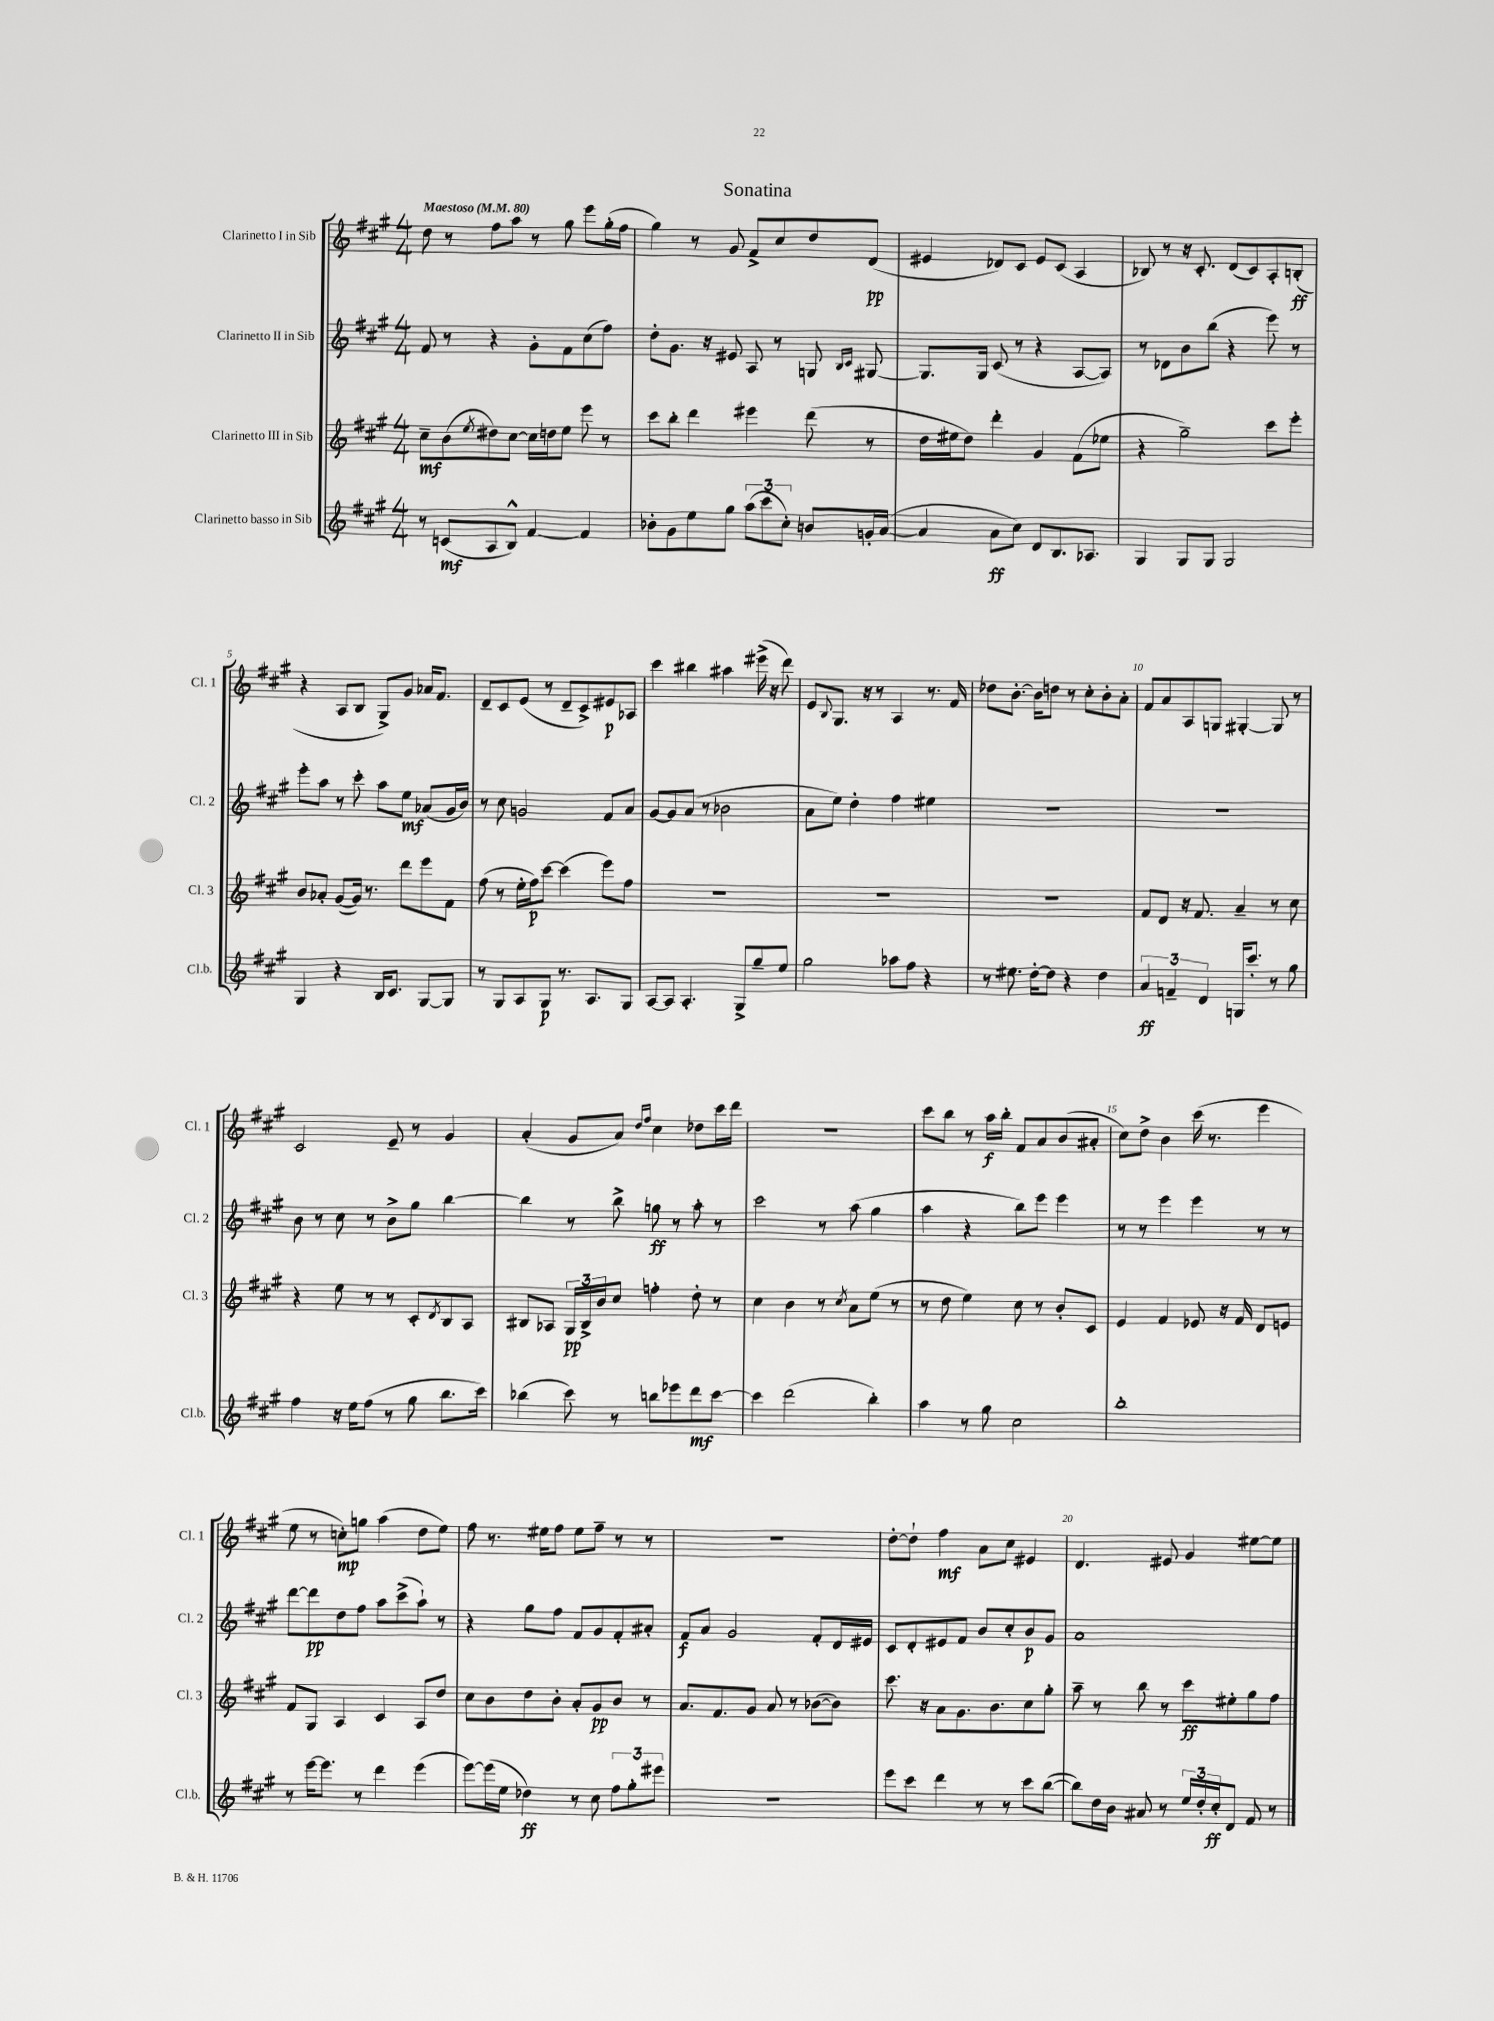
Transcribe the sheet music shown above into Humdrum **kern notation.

**kern	**dynam	**kern	**dynam	**kern	**dynam	**kern	**dynam
*part4	*part4	*part3	*part3	*part2	*part2	*part1	*part1
*staff4	*staff4	*staff3	*staff3	*staff2	*staff2	*staff1	*staff1
*I"Clarinetto basso in Sib	*	*I"Clarinetto III in Sib	*	*I"Clarinetto II in Sib	*	*I"Clarinetto I in Sib	*
*I'Cl.b.	*	*I'Cl. 3	*	*I'Cl. 2	*	*I'Cl. 1	*
*clefG2	*	*clefG2	*	*clefG2	*	*clefG2	*
*k[f#c#g#]	*	*k[f#c#g#]	*	*k[f#c#g#]	*	*k[f#c#g#]	*
*M4/4	*	*M4/4	*	*M4/4	*	*M4/4	*
*MM80	*	*MM80	*	*MM80	*	*MM80	*
=1	=1	=1	=1	=1	=1	=1	=1
!	!	!	!	!	!	!LO:TX:a:B:t=Maestoso	!
8r	.	8cc#~\L	mf	8f#/	.	8dd\	.
(8cn/L	mf	(8b\	.	8r	.	8r	.
.	.	8qee/	.	.	.	.	.
8A/	.	8dd#X\)	.	4r	.	8ff#\L	.
8B^^/J)	.	[8cc#\J	.	.	.	8aa\J	.
[4f#/	.	16cc#\LL]	.	8g#'\L	.	8r	.
.	.	16ddn\J	.	.	.	.	.
.	.	8ee\J	.	8f#\	.	8gg#\	.
4f#/]	.	8eee\	.	(8cc#\	.	8eee\L	.
.	.	8r	.	8ff#\J)	.	(16gg#'\L	.
.	.	.	.	.	.	16ff#\JJ	.
=2	=2	=2	=2	=2	=2	=2	=2
8b-X'\L	.	8ccc#\L	.	8dd'\L	.	4gg#\)	.
8g#\	.	8bb'\J	.	8.g#\J	.	.	.
8ee\	.	4ddd\	.	.	.	8r	.
.	.	.	.	16r	.	.	.
8gg#\J	.	.	.	8e#X/	.	8g#/	.
(12aa\L	.	4eee#X\	.	8A/	.	8f#^/L	.
12ccc#\	.	.	.	.	.	.	.
.	.	.	.	8r	.	8cc#/	.
12cc#'\J)	.	.	.	.	.	.	.
8bn/L	.	(8ddd\	.	8Gn/	.	8dd/	.
.	.	.	.	16qqB/LL	.	.	.
.	.	.	.	16qqc#/JJ	.	.	.
16gn'/L	.	8r	.	[8G#X/	.	(8d/J	pp
([16a/JJ	.	.	.	.	.	.	.
=3	=3	=3	=3	=3	=3	=3	=3
4a/]	.	16dd\LL	.	8.G#/L]	.	4e#X/	.
.	.	16ee#X\J	.	.	.	.	.
.	.	8dd\J)	.	.	.	.	.
.	.	.	.	16G#/Jk	.	.	.
8a\L	ff	4ddd'\	.	(8c#/	.	8d-X/L)	.
8cc#\J)	.	.	.	8r	.	8c#/J	.
8d/L	.	4g#/	.	4r	.	8e#/L	.
8.B/	.	.	.	.	.	(8c#/J	.
.	.	(8f#\L	.	[8A/L	.	4A/	.
8.A-X/J	.	.	.	.	.	.	.
.	.	8ee-X\J	.	8A/J])	.	.	.
=4	=4	=4	=4	=4	=4	=4	=4
4G#/	.	4r	.	8r	.	8B-X/)	.
.	.	.	.	8d-X\L	.	8r	.
8G#/L	.	2gg#~\)	.	8b\	.	16r	.
.	.	.	.	.	.	8.c#'/	.
8G#/J	.	.	.	(8bb\J	.	.	.
2G#/	.	.	.	4r	.	(8d/L	.
.	.	.	.	.	.	8c#/)	.
.	.	8ccc#\L	.	8eee\)	.	8A'/	.
.	.	8eee'\J	.	8r	.	(8Bn'/J	ff
!!LO:LB:g=z
=5	=5	=5	=5	=5	=5	=5	=5
4G#/	.	8b/L	.	8eee'\L	.	4r	.
.	.	8a-X'/J	.	8aa\J	.	.	.
4r	.	([8g#/L	.	8r	.	8A/L	.
.	.	16g#/Jk])	.	8ccc#'\	.	8B/J	.
.	.	8.r	.	.	.	.	.
16B/KL	.	.	.	8aa\L	.	8G#^/L)	.
8.c#/J	.	.	.	.	.	.	.
.	.	8ddd\L	.	8ee\J	mf	8g#/J	.
[8G#/L	.	8eee\	.	(8a-X/L	.	16a-X/KL	.
.	.	.	.	.	.	8.f#/J	.
8G#/J]	.	8f#\J	.	16g#/L	.	.	.
.	.	.	.	16b/JJ)	.	.	.
=6	=6	=6	=6	=6	=6	=6	=6
8r	.	(8ff#\	.	8r	.	8d~/L	.
8G#/L	.	8r	.	8cc#\	.	8c#/	.
8A/	.	16ee'\LL	.	2gn/	.	(8e/J	.
.	.	16ff#\J)	p	.	.	.	.
8G#/J	p	[8ccc#\J	.	.	.	8r	.
8.r	.	(4ccc#\]	.	.	.	8d~/L	.
.	.	.	.	.	.	8c#^/)	.
8.A/L	.	.	.	.	.	.	.
.	.	8eee\L)	.	8f#/L	.	8e#X/	p
8G#/J	.	8ff#\J	.	8a/J	.	8A-X/J	.
=7	=7	=7	=7	=7	=7	=7	=7
[8A/L	.	1r	.	[8g#/L	.	4ccc#\	.
8A/J]	.	.	.	8g#/]	.	.	.
4.A'/	.	.	.	(8a/J	.	4bb#X\	.
.	.	.	.	8r	.	.	.
.	.	.	.	2b-X\	.	4aa#X\	.
8G#^/L	.	.	.	.	.	.	.
8gg#~/	.	.	.	.	.	(16eee#X^\	.
.	.	.	.	.	.	16r	.
8ee/J	.	.	.	.	.	8ddd\)	.
=8	=8	=8	=8	=8	=8	=8	=8
2gg#\	.	1r	.	8a\L	.	8e/L	.
.	.	.	.	.	.	8qqB/	.
.	.	.	.	8ee\J)	.	8.G#/J	.
.	.	.	.	4dd'\	.	.	.
.	.	.	.	.	.	16r	.
.	.	.	.	.	.	8r	.
8aa-X\L	.	.	.	4ff#\	.	4A/	.
8ff#\J	.	.	.	.	.	.	.
4r	.	.	.	4ee#X\	.	8.r	.
.	.	.	.	.	.	16f#/	.
=9	=9	=9	=9	=9	=9	=9	=9
8r	.	1r	.	1r	.	8dd-X\L	.
8.ee#X\	.	.	.	.	.	[8.b'\J	.
[16dd'\KL	.	.	.	.	.	16b\KL]	.
8dd\J]	.	.	.	.	.	8ddn\J	.
4r	.	.	.	.	.	8r	.
.	.	.	.	.	.	8cc#'\L	.
4dd\	.	.	.	.	.	8b'\	.
.	.	.	.	.	.	8a'\J	.
=10	=10	=10	=10	=10	=10	=10	=10
6a/	ff	8f#/L	.	1r	.	8f#/L	.
.	.	8d/J	.	.	.	8a/	.
6fn~/	.	.	.	.	.	.	.
.	.	16r	.	.	.	8A/	.
.	.	8.f#/	.	.	.	.	.
6d/	.	.	.	.	.	.	.
.	.	.	.	.	.	8Gn/J	.
16Gn/KL	.	4a~/	.	.	.	[4G#X'/	.
8.ccc#'/J	.	.	.	.	.	.	.
8r	.	8r	.	.	.	8G#/]	.
8gg#\	.	8cc#\	.	.	.	8r	.
!!LO:LB:g=z
=11	=11	=11	=11	=11	=11	=11	=11
4ff#\	.	4r	.	8b\	.	2c#/	.
.	.	.	.	8r	.	.	.
16r	.	8ee\	.	8cc#\	.	.	.
16ee\KL	.	.	.	.	.	.	.
(8ff#\J	.	8r	.	8r	.	.	.
8r	.	8r	.	8b^\L	.	8e~/	.
8gg#\	.	8c#'/L	.	8gg#\J	.	8r	.
.	.	8qd/	.	.	.	.	.
8.bb\L	.	8B/	.	[4bb\	.	4g#/	.
.	.	8A/J	.	.	.	.	.
16ccc#\Jk)	.	.	.	.	.	.	.
=12	=12	=12	=12	=12	=12	=12	=12
(4bb-X\	.	8B#X/L	.	4bb\]	.	(4a'/	.
.	.	8A-X/J	.	.	.	.	.
8ccc#\)	.	24G#/LL	pp	8r	.	8g#/L	.
.	.	24B#^/	.	.	.	.	.
.	.	24b/J	.	.	.	.	.
8r	.	8cc#/J	.	8bb^\	.	8a/J)	.
.	.	.	.	.	.	16qqdd/LL	.
.	.	.	.	.	.	16qqff#/JJ	.
8bbn\L	.	4ffn'\	.	8ggn\	ff	4cc#\	.
8eee-X\	.	.	.	8r	.	.	.
8ddd\	mf	8dd'\	.	8aa'\	.	8dd-X\L	.
[8ccc#\J	.	8r	.	8r	.	16ccc#\L	.
.	.	.	.	.	.	16ddd\JJ	.
=13	=13	=13	=13	=13	=13	=13	=13
4ccc#\]	.	4cc#\	.	2ccc#\	.	1r	.
(2ddd\	.	4b\	.	.	.	.	.
.	.	8r	.	8r	.	.	.
.	.	8qcc#/	.	.	.	.	.
.	.	8a\L	.	(8aa\	.	.	.
4bb'\)	.	(8ee\J	.	4gg#\	.	.	.
.	.	8r	.	.	.	.	.
=14	=14	=14	=14	=14	=14	=14	=14
4aa\	.	8r	.	4aa\	.	8ccc#\L	.
.	.	8dd\	.	.	.	8bb\J	.
8r	.	4ee\)	.	4r	.	8r	.
8gg#\	.	.	.	.	.	16aa\LL	f
.	.	.	.	.	.	16bb'\JJ	.
2cc#\	.	8cc#\	.	8bb\L)	.	8f#/L	.
.	.	8r	.	8eee\J	.	8a/	.
.	.	8b'/L	.	4eee\	.	(8b/	.
.	.	8c#/J	.	.	.	8a#X'/J	.
=15	=15	=15	=15	=15	=15	=15	=15
1bb'	.	4e/	.	8r	.	8cc#\L)	.
.	.	.	.	8r	.	8dd^\J	.
.	.	4f#/	.	4eee\	.	4b\	.
.	.	8e-X/	.	4eee\	.	(16ccc#\	.
.	.	.	.	.	.	8.r	.
.	.	16r	.	.	.	.	.
.	.	16f#/	.	.	.	.	.
.	.	8d/L	.	8r	.	4eee\	.
.	.	8en/J	.	8r	.	.	.
!!LO:LB:g=z
=16	=16	=16	=16	=16	=16	=16	=16
8r	.	8f#/L	.	[8ddd\L	.	8ee\	.
[16eee\KL	.	8G#/J	.	8ddd\]	pp	8r	.
8.eee\J]	.	.	.	.	.	.	.
.	.	4A/	.	8dd\	.	8ccn'\L)	mp
8r	.	.	.	8ff#\J	.	8ggn\J	.
4ddd\	.	4c#/	.	8aa\L	.	(4aa\	.
.	.	.	.	(8ccc#^\	.	.	.
(4eee\	.	8A/L	.	8aa`\J)	.	8dd\L	.
.	.	8dd/J	.	8r	.	8ee\J)	.
=17	=17	=17	=17	=17	=17	=17	=17
[8eee\L)	.	8cc#\L	.	4r	.	8ff#\	.
(16eee\L]	.	8b\	.	.	.	8.r	.
16ee\JJ	.	.	.	.	.	.	.
4dd-X\)	ff	8dd\	.	8gg#\L	.	.	.
.	.	.	.	.	.	16ee#X\KL	.
.	.	8b'\J	.	8ff#\J	.	8ff#\J	.
8r	.	8a'/L	.	8f#/L	.	8ee#\L	.
8cc#\	.	8g#/	pp	8g#/	.	8ff#~\J	.
12ff#\L	.	8b/J	.	8f#'/	.	8r	.
12gg#'\	.	.	.	.	.	.	.
.	.	8r	.	8a#X'/J	.	8r	.
12eee#X\J	.	.	.	.	.	.	.
=18	=18	=18	=18	=18	=18	=18	=18
1r	.	8.a/L	.	8f#/L	f	1r	.
.	.	.	.	8a/J	.	.	.
.	.	8.f#/	.	.	.	.	.
.	.	.	.	2g#/	.	.	.
.	.	8g#/J	.	.	.	.	.
.	.	8a/	.	.	.	.	.
.	.	8r	.	.	.	.	.
.	.	([8b-X\L	.	8f#'/L	.	.	.
.	.	8b-\J])	.	16d/L	.	.	.
.	.	.	.	16e#X/JJ	.	.	.
=19	=19	=19	=19	=19	=19	=19	=19
8eee\L	.	8.ccc#\	.	8c#/L	.	[8dd'\L	.
8ccc#\J	.	.	.	8d'/	.	8dd`\J]	.
.	.	16r	.	.	.	.	.
4ddd\	.	8a\L	.	8e#X/	.	4ff#\	mf
.	.	8.g#\	.	8f#/J	.	.	.
8r	.	.	.	8b/L	.	8a\L	.
.	.	8.b\	.	.	.	.	.
8r	.	.	.	8cc#'/	.	8cc#\J	.
8ccc#\L	.	8cc#\	.	8b/	p	4e#X/	.
([8bb\J	.	8gg#'\J	.	8g#/J	.	.	.
=20	=20	=20	=20	=20	=20	=20	=20
8bb\L])	.	8aa~\	.	1a	.	4.d/	.
16dd\L	.	8r	.	.	.	.	.
16b\JJ	.	.	.	.	.	.	.
8a#X/	.	8bb\	.	.	.	.	.
8r	.	8r	.	.	.	8e#X/	.
24ee/LL	.	8ccc#\L	ff	.	.	4g#/	.
24dd'/	.	.	.	.	.	.	.
24cc#'/J	ff	.	.	.	.	.	.
8d/J	.	8ee#X'\	.	.	.	.	.
8f#/	.	8gg#\	.	.	.	[8ee#X\L	.
8r	.	8ff#\J	.	.	.	8ee#\J]	.
==	==	==	==	==	==	==	==
*-	*-	*-	*-	*-	*-	*-	*-
